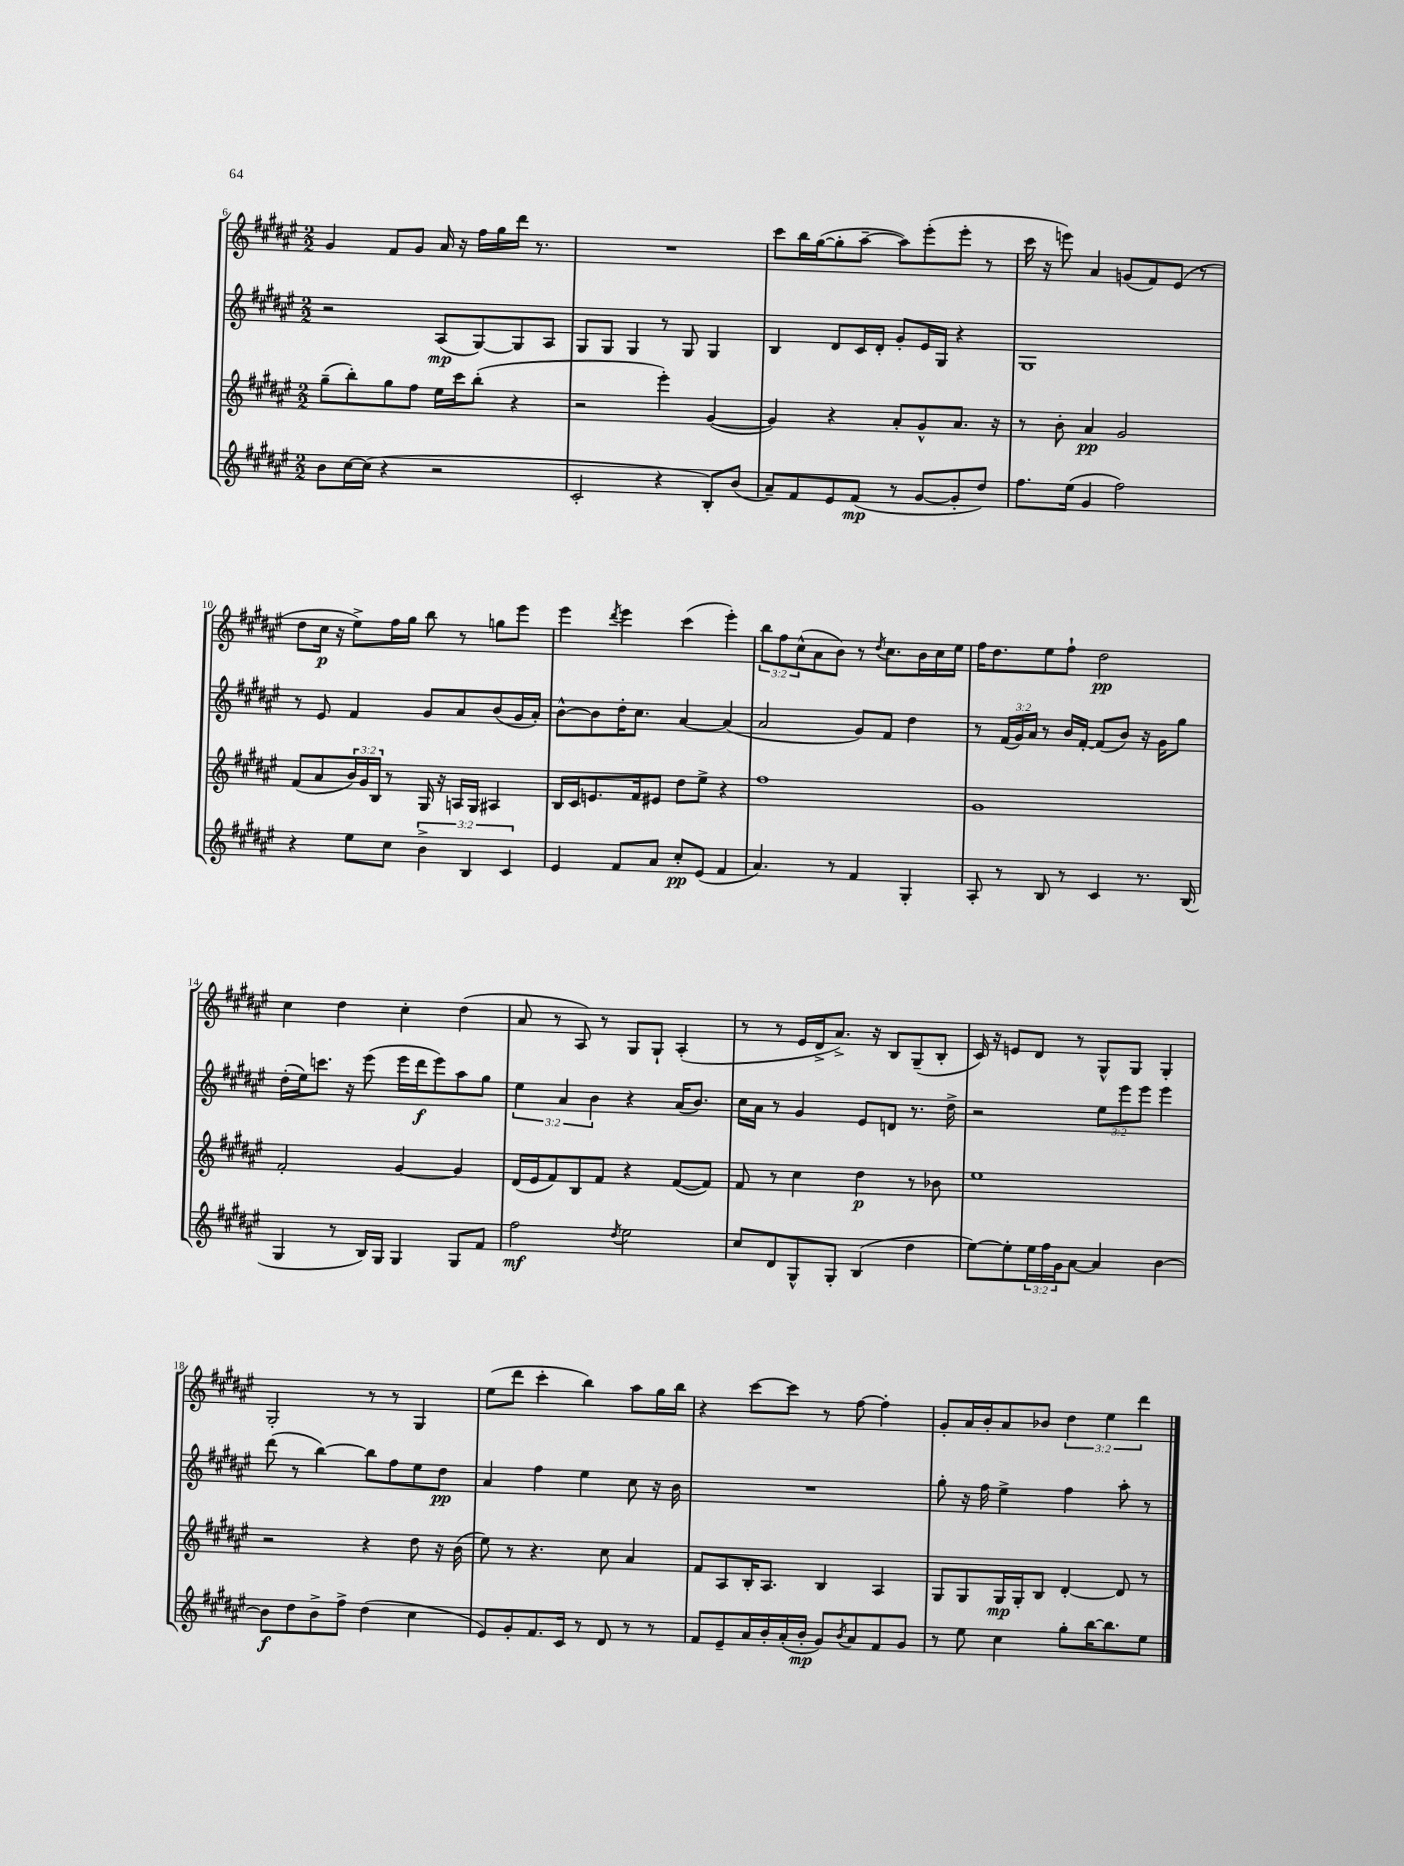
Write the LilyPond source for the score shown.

<<
\new StaffGroup <<
\new Staff = "s0" {
    \clef treble \key fis \major \numericTimeSignature \time 2/2 \override Staff.TupletNumber.text = #tuplet-number::calc-fraction-text
    gis'4 fis'8 gis'8 ais'16 r16 fis''16 gis''16 dis'''16 r8. |
    R1 |
    cis'''8 b''16 gis''16~( gis''8-. ais''8~-- ais''8) eis'''8-.( eis'''8-. r8 |
    cis'''16 r16 e'''8) ais'4 g'8( fis'8) eis'8( r8 |
    dis''8 cis''16\p r16 eis''8->) fis''16 gis''16 b''8 r8 g''8 eis'''8 |
    eis'''4 \acciaccatura { dis'''8 } eis'''4 cis'''4( eis'''4-.) |
    \tuplet 3/2 { b''8 fis''8 cis''8-^( } ais'8 b'8) r8 \acciaccatura { dis''8 } cis''8. b'16 cis''16 eis''16 |
    fis''16 dis''8. eis''8 fis''8-! dis''2\pp |
    cis''4 dis''4 cis''4-. dis''4( |
    ais'8 r8 ais8) r8 gis8 gis8-! ais4-.( |
    r8 r8 eis'16 dis'16-> ais'8.->) r16 b8 gis8--( b8-. |
    cis'16) r16 e'8 dis'8 r8 gis8-^ gis8 gis4-. |
    gis2-. r8 r8 gis4 |
    eis''8( dis'''8 cis'''4-. b''4) ais''8 gis''16 b''16 |
    r4 cis'''8~ cis'''8 r8 fis''8~ fis''4-. |
    gis'8-. ais'16 b'16-. ais'8 bes'8 \tuplet 3/2 { dis''4 eis''4 dis'''4 } \bar "|." |
}
\new Staff = "s1" {
    \clef treble \key fis \major \numericTimeSignature \time 2/2 \override Staff.TupletNumber.text = #tuplet-number::calc-fraction-text
    r2 ais8\mp( gis8~) gis8 ais8 |
    gis8 gis8 gis4 r8 gis8 gis4 |
    b4 dis'8 cis'16 dis'16-. gis'8-. eis'16 gis16 r4 |
    gis1 |
    r8 eis'8 fis'4 gis'8 ais'8 b'8( gis'16 ais'16-.) |
    b'8~-^ b'8 dis''16-. cis''8. ais'4~ ais'4( |
    ais'2 gis'8) fis'8 dis''4 |
    r8 \tuplet 3/2 { fis'16( gis'16) ais'16 } r8 b'16 fis'16~-. fis'8( b'8) r16 gis'16 gis''8 |
    dis''16-.( eis''16) c'''8. r16 eis'''8( eis'''16 dis'''16\f eis'''8) ais''8 gis''8 |
    \tuplet 3/2 { eis''4 ais'4 b'4 } r4 ais'16( b'8.) |
    cis''16 ais'16 r8 gis'4 eis'8 d'8 r8. dis''16-> |
    r2 \tuplet 3/2 { eis''8 eis'''8 eis'''8 } eis'''4 |
    dis'''8( r8 b''4~) b''8 fis''8 eis''8 dis''8\pp |
    ais'4 fis''4 eis''4 cis''8 r16 b'16 |
    R1 |
    gis''8-. r16 fis''16 eis''4-> fis''4 ais''8-. r8 \bar "|." |
}
\new Staff = "s2" {
    \clef treble \key fis \major \numericTimeSignature \time 2/2 \override Staff.TupletNumber.text = #tuplet-number::calc-fraction-text
    gis''8--( b''8-.) gis''8 fis''8 eis''16 cis'''16 b''8-.( r4 |
    r2 eis'''4-.) gis'4~( |
    gis'4) r4 ais'8-. gis'8-^ ais'8. r16 |
    r8 b'8-. ais'4\pp gis'2 |
    fis'8( ais'8 \tuplet 3/2 { b'16) gis'16 b16 } r8 gis16 r16 a16 gis16 ais4 |
    b16 cis'16 e'8. fis'16 eis'8 dis''8 eis''8-> r4 |
    fis''1 |
    gis'1 |
    fis'2-. gis'4~ gis'4 |
    dis'16( eis'16 fis'8) b8 fis'8 r4 fis'8~( fis'8) |
    fis'8 r8 cis''4 dis''4\p r8 bes'8 |
    eis''1 |
    r2 r4 dis''8 r16 b'16( |
    eis''8) r8 r4. cis''8 ais'4 |
    fis'8 ais8 b16-. ais8. b4 ais4 |
    gis8 gis8 gis16\mp gis16-. b8 dis'4~-. dis'8 r8 \bar "|." |
}
\new Staff = "s3" {
    \clef treble \key fis \major \numericTimeSignature \time 2/2 \override Staff.TupletNumber.text = #tuplet-number::calc-fraction-text
    b'8 cis''16~ cis''16( r4 r2 |
    cis'2-. r4 b8-.) b'8( |
    ais'8--) fis'8 eis'8 fis'8\mp( r8 gis'8~ gis'8-. dis''8) |
    fis''8. eis''16( gis'4 fis''2) |
    r4 eis''8 cis''8 \tuplet 3/2 { b'4-> b4 cis'4 } |
    eis'4 fis'8 ais'8 cis''8-.\pp eis'8( fis'4 |
    ais'4.) r8 fis'4 gis4-. |
    ais8-. r8 b8 r8 cis'4 r8. b16( |
    gis4 r8 b16) gis16 gis4 gis8 fis'8 |
    fis''2\mf \acciaccatura { dis''8 } eis''2 |
    cis''8 dis'8 gis8-^ gis8-. b4( dis''4 |
    eis''8~) eis''8-. \tuplet 3/2 { eis''16 fis''16 gis'16 } ais'8~ ais'4 b'4~ |
    b'8\f dis''8 b'8-> fis''8-> dis''4( cis''4 |
    eis'8) gis'8-. fis'8. cis'16 r8 dis'8 r8 r8 |
    fis'8 eis'8-- ais'16 b'16-. ais'16-.( b'16-.\mp gis'8) \acciaccatura { b'8 } ais'8 fis'8 gis'8 |
    r8 eis''8 cis''4 gis''8-. b''16~ b''8. eis''8 \bar "|." |
}
>>
>>
\layout { \context { \Score currentBarNumber = #6 } }
